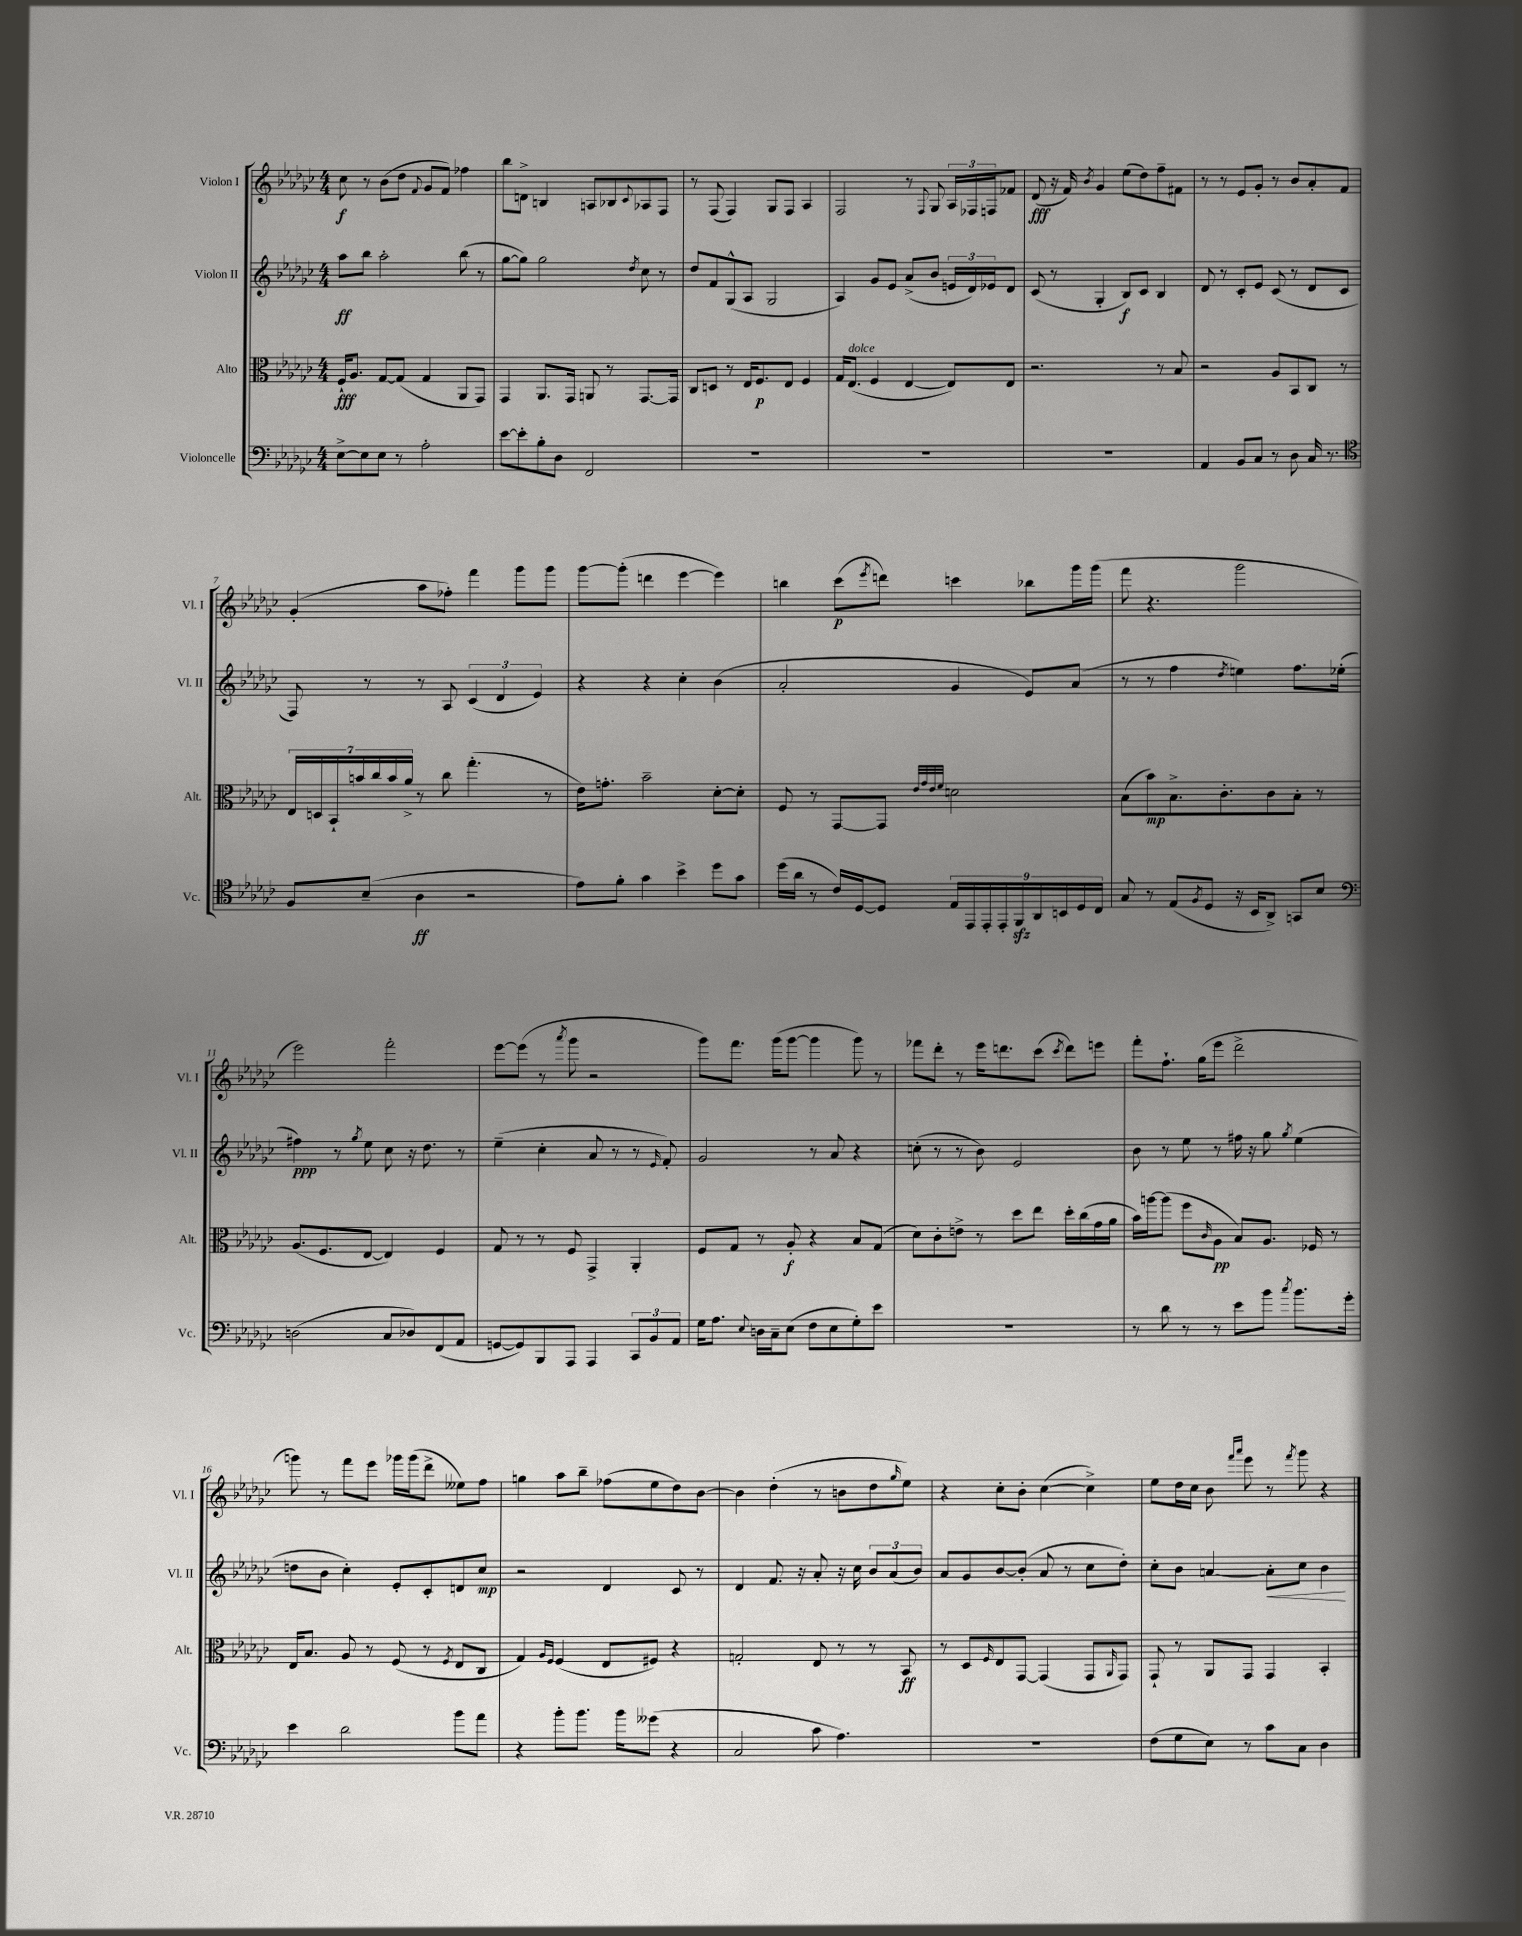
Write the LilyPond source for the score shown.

<<
\new StaffGroup <<
\new Staff = "s0" \with { instrumentName = "Violon I" shortInstrumentName = "Vl. I" } {
    \clef treble \key ges \major \numericTimeSignature \time 4/4
    ces''8\f r8 bes'8( des''8 \appoggiatura { f'8 } ges'8 f'8) fes''4 |
    bes''8 d'8-> b4 a8 bes8 \appoggiatura { ces'8 } aes8 f8 |
    r8 f8( f4) ges8 f8 aes4 |
    f2 r8 \appoggiatura { f8 } ges8 \tuplet 3/2 { aes16 fes16 f16 } fes'8 |
    des'8\fff( r16 f'16) \acciaccatura { bes'8 } ges'4 ees''8( des''8) f''8-- fis'8 |
    r8 r8 ees'8 ges'8-. r8 bes'8 aes'8-. f'8 |
    ges'4-.( aes''8 fes''8-.) f'''4 ges'''8 ges'''8 |
    ges'''8~ ges'''8-.( d'''4 ees'''4~ ees'''4) |
    b''4 ces'''8\p( \acciaccatura { ees'''8 } d'''8) c'''4 bes''8 ges'''16 ges'''16( |
    f'''8 r4. ges'''2 |
    ees'''2) f'''2-. |
    ees'''8~ ees'''8( r8 \acciaccatura { aes'''8 } ges'''8 r2 |
    ges'''8) f'''8. ges'''16( ges'''8~ ges'''4 ges'''8) r8 |
    fes'''8 des'''8-. r8 ees'''16 d'''8. ces'''8( \acciaccatura { ces'''8 } d'''8) e'''8 |
    f'''8-. f''8.-! ges''16( ees'''8 des'''2-> |
    g'''8) r8 f'''8 ees'''8 ges'''16 ges'''16( des'''8-> eeses''8) f''8 |
    g''4 aes''8 bes''8-- fes''8( ees''8 des''8) bes'8~ |
    bes'4 des''4-.( r8 b'8 des''8 \grace { ges''16 } ees''8) |
    r4 ces''8-. bes'8-. ces''4~( ces''4->) |
    ees''8 des''16 ces''16 bes'8 \grace { f'''16 aes'''16 } ees'''8 r8 \acciaccatura { f'''8 } ges'''8 r4 \bar "|." |
}
\new Staff = "s1" \with { instrumentName = "Violon II" shortInstrumentName = "Vl. II" } {
    \clef treble \key ges \major \numericTimeSignature \time 4/4
    aes''8\ff bes''8 aes''2-. bes''8( r8 |
    ges''8~ ges''8) ges''2 \acciaccatura { des''8 } ces''8 r8 |
    des''8 f'8 ges8-^( aes8 ges2 |
    aes4) ges'8 ees'8 aes'8->( bes'8 \tuplet 3/2 { e'16 des'16) ees'16 } des'8 |
    ces'8( r8 ges4-. bes8\f) ces'8 bes4 |
    des'8 r8 ces'8-. ees'8 ces'8( r8 des'8 ces'8 |
    f8) r8 r8 aes8 \tuplet 3/2 { ces'4( des'4 ees'4) } |
    r4 r4 ces''4-. bes'4( |
    aes'2-. ges'4 ees'8) aes'8( |
    r8 r8 f''4 \acciaccatura { des''8 } e''4) f''8. ees''16-.( |
    fis''4\ppp) r8 \acciaccatura { ges''8 } ees''8 ces''8 r16 des''8. r8 |
    ees''4--( ces''4-. aes'8 r8 r8 \grace { ees'16 } f'8-.) |
    ges'2 r8 aes'8 r4 |
    c''8-.( r8 r8 bes'8) ees'2 |
    bes'8 r8 ees''8 r8 fis''16 r16 ges''8 \acciaccatura { ges''8 } ees''4( |
    d''8 bes'8 ces''4-.) ees'8-. ces'8-. d'8 ces''8\mp |
    r2 des'4 ces'8 r8 |
    des'4 f'8. r16 aes'8-. r16 ces''16 \tuplet 3/2 { bes'8 aes'8( bes'8) } |
    aes'8 ges'8 bes'8~ bes'8-.( aes'8 r8 ces''8 des''8-.) |
    ces''8-. bes'8 a'4~ a'8-.\< ces''8 bes'4\! \bar "|." |
}
\new Staff = "s2" \with { instrumentName = "Alto" shortInstrumentName = "Alt." } {
    \clef alto \key ges \major \numericTimeSignature \time 4/4
    f16-!\fff aes8. ges8~ ges8( ges4 aes,8 ges,8) |
    ges,4 aes,8. ges,16 a,8 r8 ges,8.~ ges,16 |
    ces8 d8 r8 ees16 f8.\p ees8 f4 |
    ges16 ees8.^\markup { \italic "dolce" }( f4 ees4~ ees8) ees8 |
    r2. r8 bes8 |
    r2 aes8 bes,8 ces8 r8 |
    \tuplet 7/4 { ees16 d16 bes,16-! b'16 ces''16 b'16 aes'16-> } r8 ces''8 ges''4.-.( r8 |
    ees'16) g'8.-. bes'2-- des'8~-. des'8-. |
    f8 r8 ges,8~ ges,8 \grace { ees'32 ges'32 ees'32 f'32 } d'2 |
    bes8( bes'8\mp) bes8.-> ces'8.-. ces'8 bes8-. r8 |
    aes8.( f8. ees8~ ees4) f4 |
    ges8 r8 r8 f8 ges,4-> aes,4-. |
    f8 ges8 r8 aes8-.\f r4 bes8 ges8( |
    des'8) ces'8-. e'8-> r8 des''8 ees''8 des''16-. ces''16( ges'16 aes'16 |
    bes'16) a''16~ a''8( f''8 \grace { ces'16 } aes8\pp bes8) aes8. fes16 r8 |
    ees16 bes8. aes8 r8 f8( r8 \acciaccatura { f8 } ees8 ces8 |
    ges4) \grace { aes16 f16 } f4( ees8 fis8) r4 |
    g2-. ees8 r8 r8 bes,8\ff |
    r8 des8 \grace { f16 } ees8 ges,8~ ges,4( ges,8 \grace { aes,16 } ges,8) |
    ges,8-! r8 aes,8 ges,8 ges,4 bes,4-. \bar "|." |
}
\new Staff = "s3" \with { instrumentName = "Violoncelle" shortInstrumentName = "Vc." } {
    \clef bass \key ges \major \numericTimeSignature \time 4/4
    ees8~-> ees8 ees8 r8 aes2-. |
    ees'8~ ees'8-. bes8-. des8 f,2 |
    R1 |
    R1 |
    R1 |
    aes,4 bes,8 ces8 r8 des8 ces16 r8. |
    \clef tenor f8 bes8--( aes4\ff r2 |
    ees'8) f'8-. ges'4 bes'4-> des''8 ges'8 |
    des''16( aes'16 r8 ces'16) des16~ des8 \tuplet 9/8 { ees16 ees,16 ees,16-. ees,16-. f,16\sfz aes,16 b,16 des16 ces16 } |
    ges8 r8 ees8( \acciaccatura { f8 } des8 r16 bes,16 aes,8->) g,8 bes8 |
    \clef bass d2( ces8 des8) f,8( aes,8 |
    g,8~ g,8) bes,,8 aes,,8 aes,,4 \tuplet 3/2 { ces,8 bes,8 aes,8 } |
    ges16 aes8. \appoggiatura { ees8 } d16 ces16-- ees8( f8 ees8 ges8-.) ees'8 |
    R1 |
    r8 des'8 r8 r8 ees'8 bes'8 \acciaccatura { ces''8 } bes'8. ges'16-. |
    ees'4 des'2 bes'8 aes'8 |
    r4 bes'8-. bes'8. bes'16 geses'8( r4 |
    ces2 ces'8 aes4.) |
    R1 |
    f8( ges8 ees8) r8 ces'8 ces8 des4 \bar "|." |
}
>>
>>
